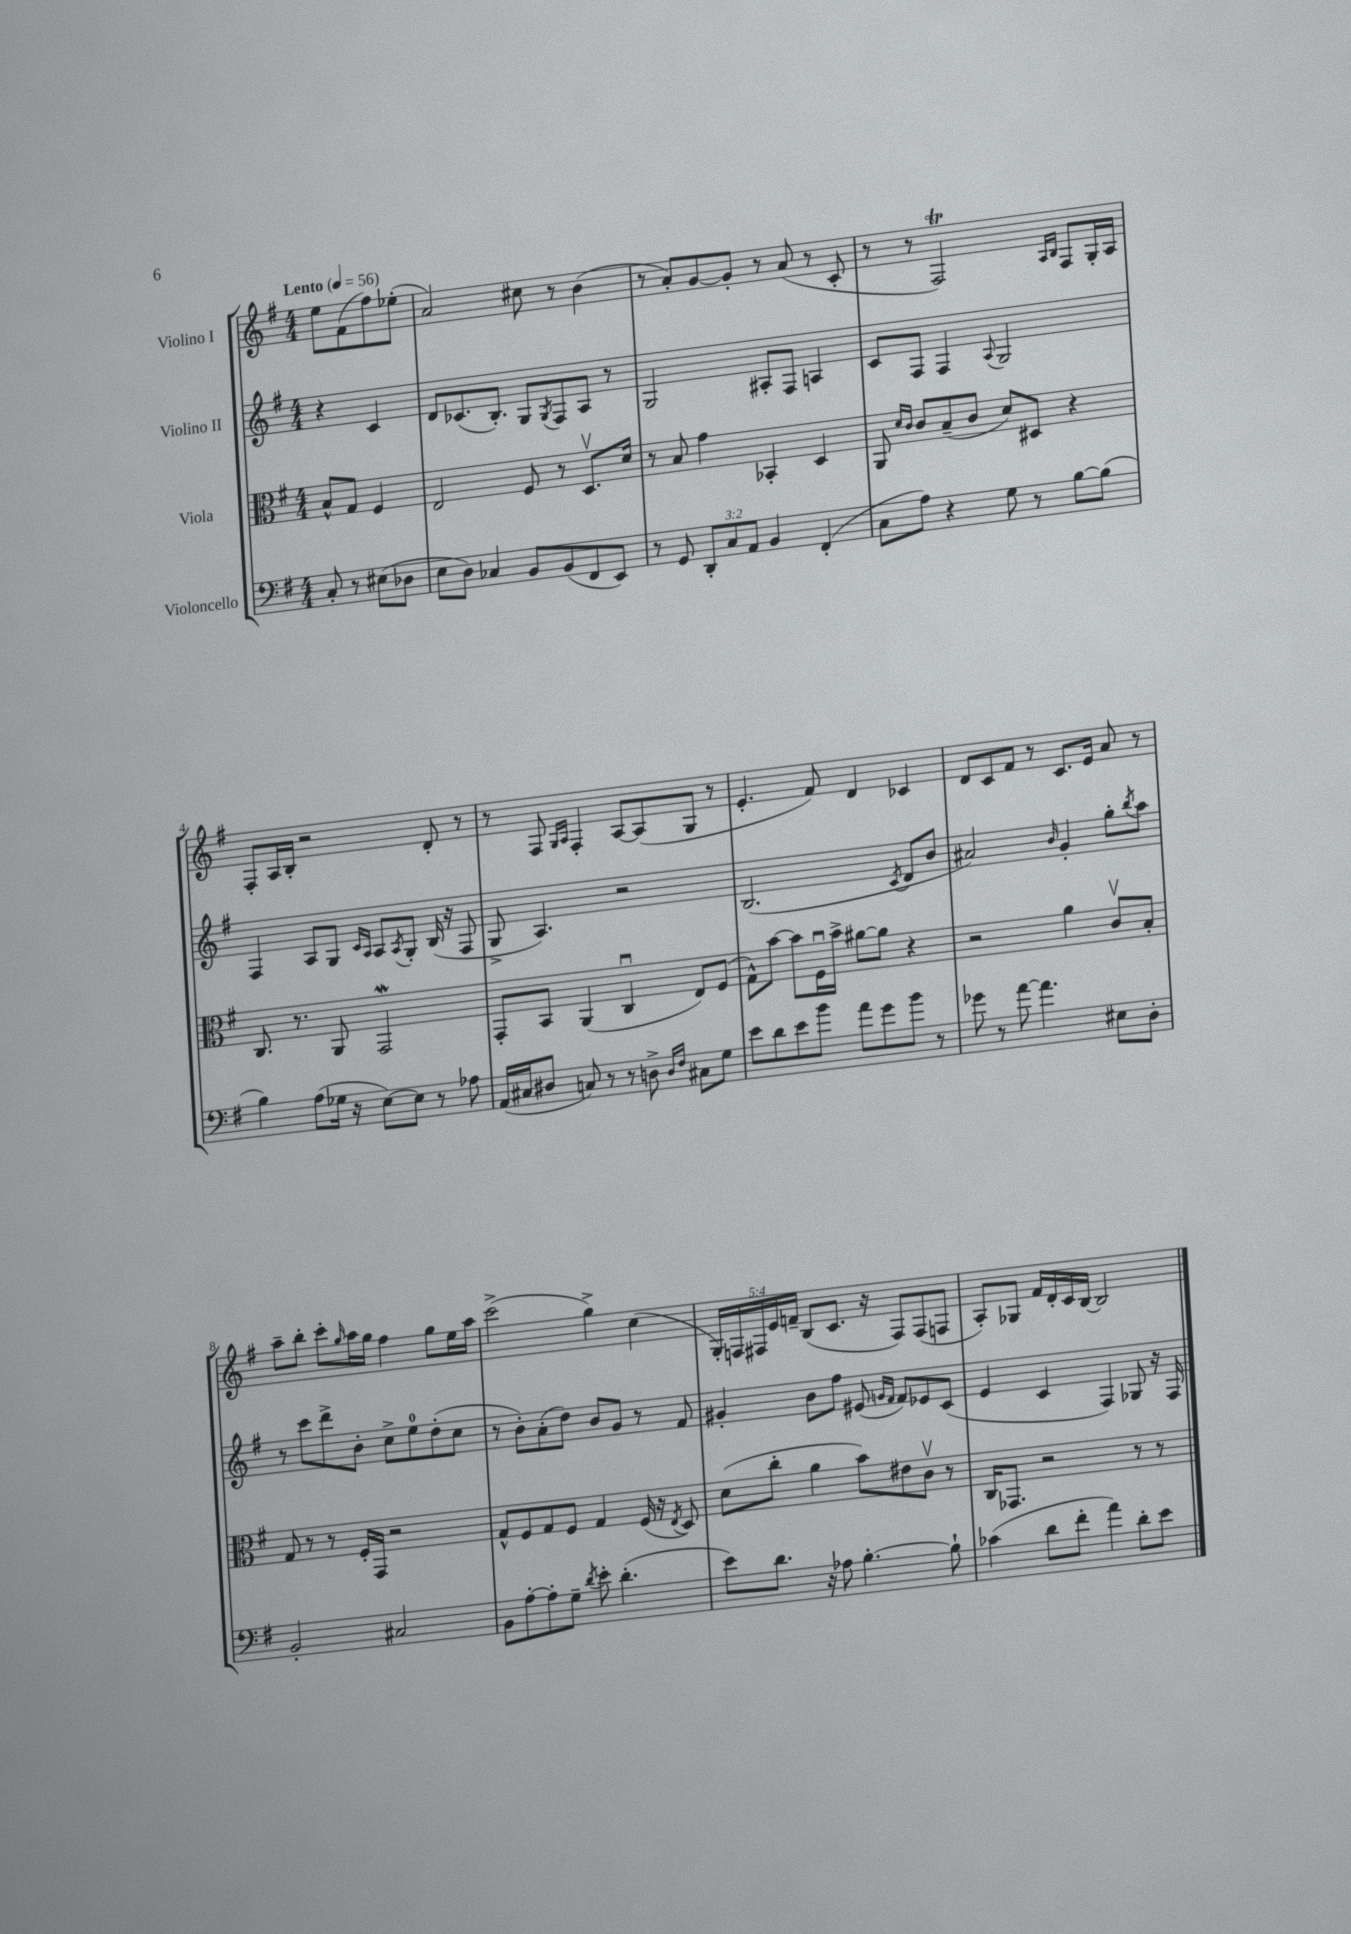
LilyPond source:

<<
\new StaffGroup <<
\new Staff = "s0" \with { instrumentName = "Violino I" } {
    \clef treble \key g \major \numericTimeSignature \time 4/4 \override Staff.TupletNumber.text = #tuplet-number::calc-fraction-text \partial 2 \tempo "Lento" 4 = 56
    e''8 fis'8( fis''8) ees''8-.( |
    a'2) cis''8 r8 b'4( |
    r8 a'8-.) g'8~ g'8-. r8 a'8( r8 c'8-. |
    r8 r8 fis2\trill) \grace { a16 b16 } fis8 g16-. a16 |
    fis8-. a16 b16-. r2 d'8-. r8 |
    r8 fis8 \grace { g16 a16 } fis4-. a8~ a8( g8 r8 |
    e'4.-. fis'8) d'4 ces'4 |
    d'8 c'8 fis'8 r8 c'8. e'16 a'8 r8 |
    a''8-- b''8-. c'''8-. \grace { g''16 } a''16 g''16 fis''4 g''8 e''16 a''16 |
    c'''2->( g''4->) c''4( |
    \tuplet 5/4 { g16-.) f16 fis16 e'16 f'16-- } b8( c'8. r16 fis8) fis8( f8 |
    a8-.) ges8 fis'16 d'16-. c'16 b16~ b2 \bar "|." |
}
\new Staff = "s1" \with { instrumentName = "Violino II" } {
    \clef treble \key g \major \numericTimeSignature \time 4/4 \partial 2
    r4 c'4 |
    d'8 ces'8.( b8.-.) g8 \acciaccatura { g8 } fis8 a8 r8 |
    g2 ais8-. fis8 a4 |
    c'8 fis8 fis4 \appoggiatura { a8 } g2 |
    fis4 a8 g8 \grace { c'16 a16 } a8 \acciaccatura { a8 } g8-. b16( r16 fis8 |
    g8-> a4.) r2 |
    b2.( \acciaccatura { c'8 } d'8 b'8 |
    ais'2) \grace { b'16 } g'4-. g''8-. \acciaccatura { b''8 } a''8 |
    r8 c'''8 d'''8-> b'8-. c''8-> e''8-0 d''8-.( c''8 |
    r8 b'8-.) a'8-.( d''8) b'8 g'8 r8 fis'8 |
    gis'4-. b'8 fis''8 eis'8( \grace { g'16 fis'16 } fis'8) ees'8 c'8( |
    e'4 c'4 fis4) ges8 r16 fis16 \bar "|." |
}
\new Staff = "s2" \with { instrumentName = "Viola" } {
    \clef alto \key g \major \numericTimeSignature \time 4/4 \partial 2
    b8-^ g8 fis4 |
    e2 fis8 r8 d8.\upbow d'16 |
    r8 b8 g'4 bes,4-. d4 |
    a,8 \grace { d'16 c'16 } c'8 b8--( c'8 d'8) dis8 r4 |
    c8. r8. a,8 g,2\mordent |
    g,8-. b,8 a,4( c4\downbow e8) fis8( |
    g8-^) b'8~ b'8 fis16\downbow b'16-> ais'8~ ais'8 r4 |
    r2 a'4 c'8\upbow b8-. |
    g8 r8 r8 fis16-. g,16 r2 |
    g8-^ fis8 g8 fis8 g4 fis16( r16 \acciaccatura { e8 } d8) |
    d'8( c''8-. a'4 b'8) eis'8 c'8\upbow r8 |
    c16 ges,8. r2 r8 r8 \bar "|." |
}
\new Staff = "s3" \with { instrumentName = "Violoncello" } {
    \clef bass \key g \major \numericTimeSignature \time 4/4 \override Staff.TupletNumber.text = #tuplet-number::calc-fraction-text \partial 2
    c8-. r8 eis8( des8 |
    e8 d8) ces4 b,8 b,8( fis,8 e,8) |
    r8 g,8 \tuplet 3/2 { d,8-. c8 a,8 } b,4 fis,4-.( |
    c8 a8) r4 g8 r8 b8~ b8( |
    b4) a8( ges16 r16 e8~) e8 r8 aes8 |
    a,16( cis16 dis8 c8) r8 r8 d8-> \grace { d16 fis16 } cis8 g8 |
    e'8 d'8 e'8 b'8 a'8 g'8 b'8 r8 |
    ges'8 r8 a'8~ a'4. eis8 d8-. |
    b,2-. cis2 |
    b,8 a8~-. a8-. g8-- \acciaccatura { d'8 } e'8-. d'4.-.( |
    e'8) d'8. r16 aes8 b4.~-. b8-! |
    ces'4( d'8 fis'8-. a'4) d'8-. e'8 \bar "|." |
}
>>
>>
